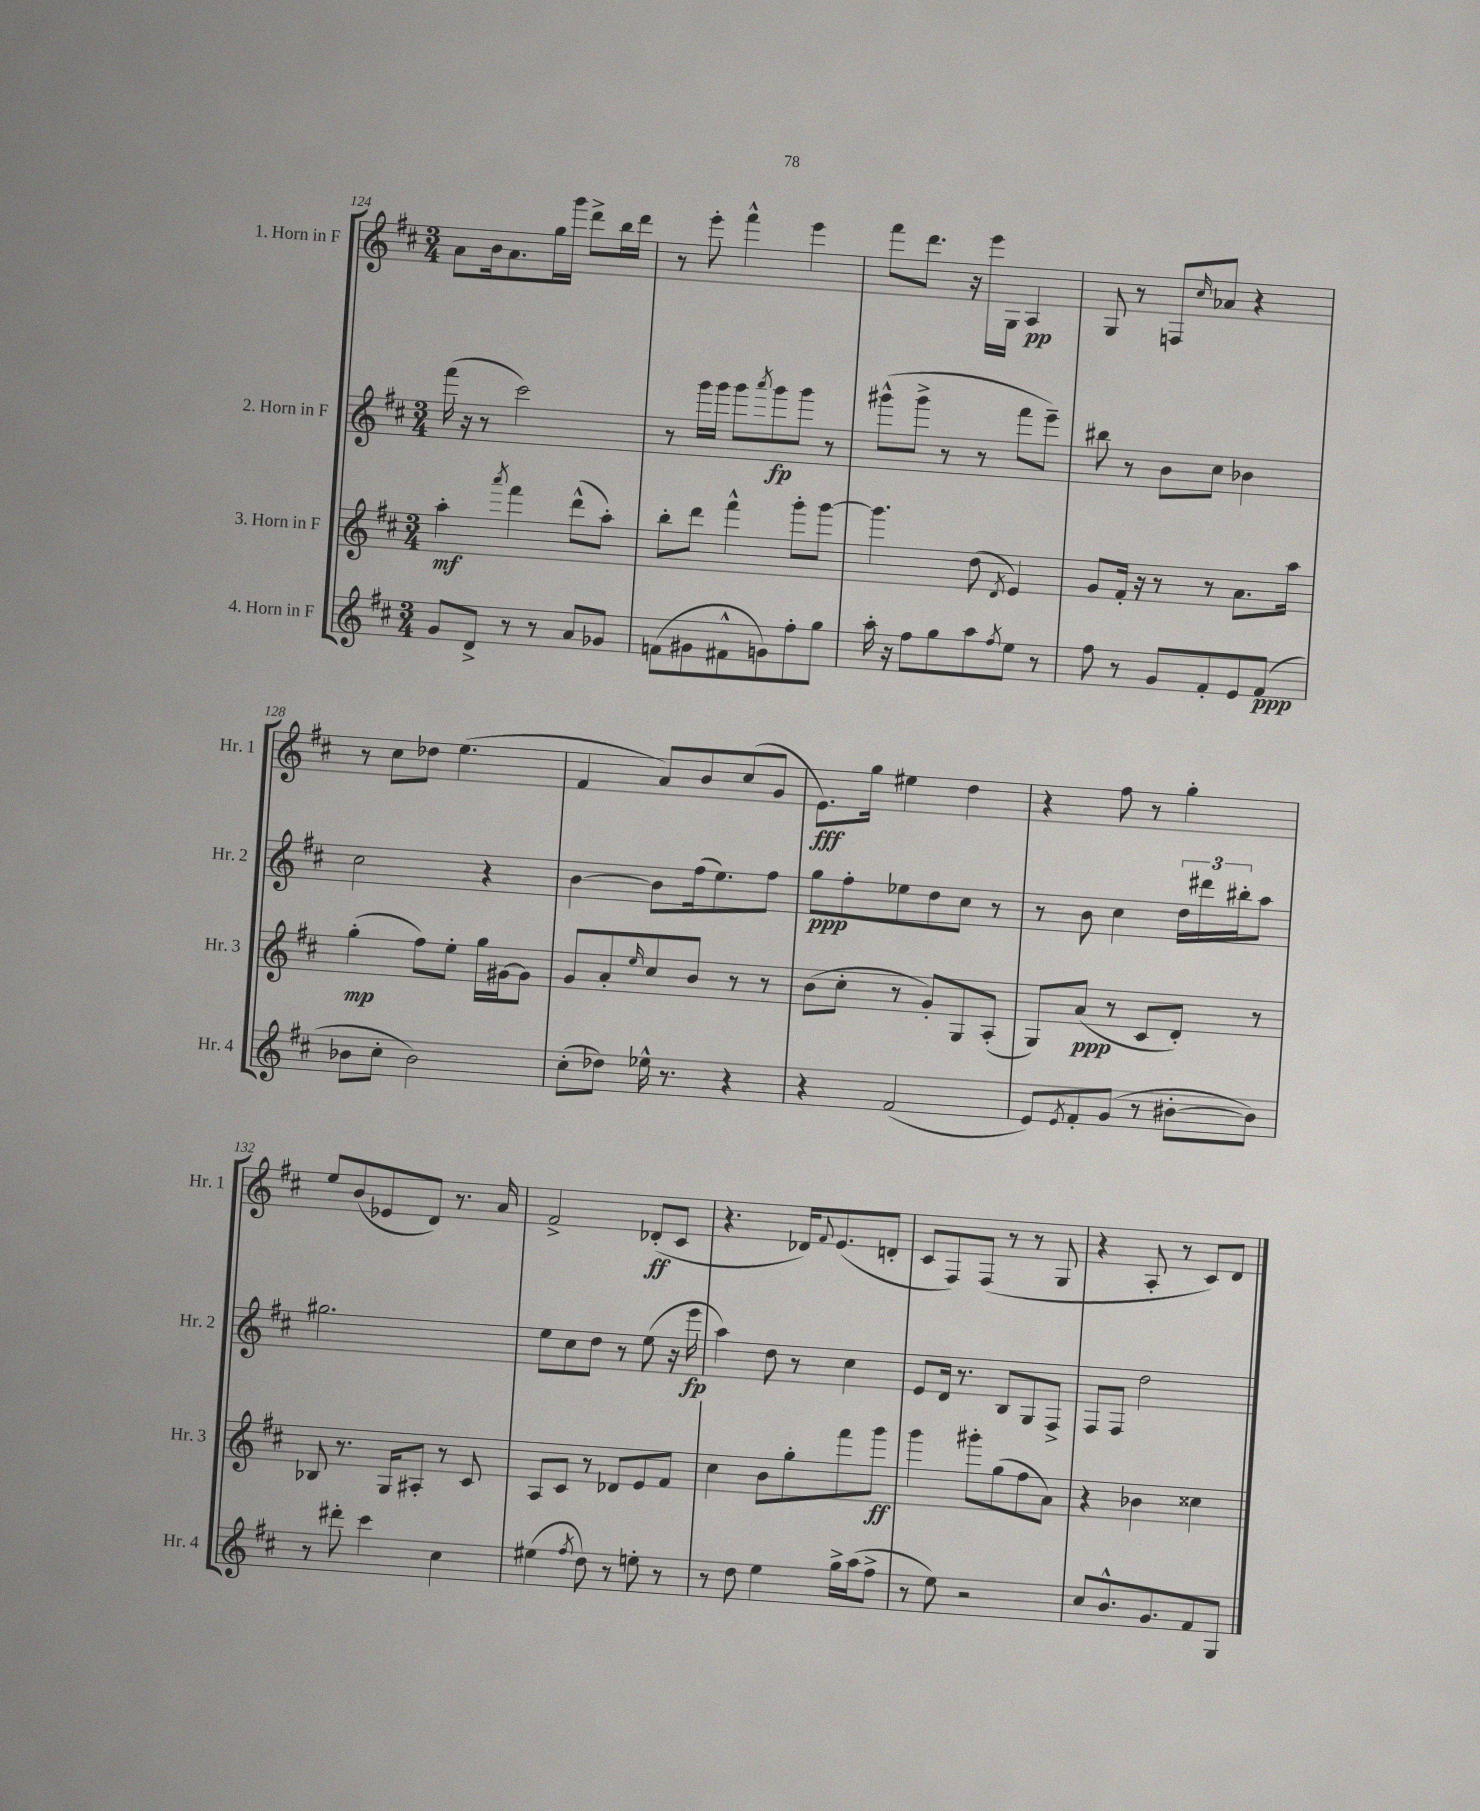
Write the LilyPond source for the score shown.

<<
\new StaffGroup <<
\new Staff = "s0" \with { instrumentName = "1. Horn in F" shortInstrumentName = "Hr. 1" } {
    \clef treble \key d \major \numericTimeSignature \time 3/4
    a'8 b'16 a'8. g''16 g'''16 d'''8-> b''16 d'''16 |
    r8 e'''8-. fis'''4-^ e'''4 |
    fis'''8 d'''8. r16 e'''16 g16 a4\pp |
    g8 r8 f8 \grace { cis''16 } aes'8 r4 |
    r8 cis''8 des''8 e''4.( |
    fis'4 a'8) b'8 cis''8( g'8 |
    e'8.\fff) g''16 eis''4 d''4 |
    r4 fis''8 r8 g''4-. |
    e''8 b'8( ees'8 d'8) r8. a'16 |
    fis'2-> des'8-.\ff( cis'8 |
    r4. des'16) \appoggiatura { fis'8 } e'8.( d'8-. |
    cis'8 fis8) fis8( r8 r8 g8 |
    r4 a8-. r8 cis'8) d'8 \bar "|." |
}
\new Staff = "s1" \with { instrumentName = "2. Horn in F" shortInstrumentName = "Hr. 2" } {
    \clef treble \key d \major \numericTimeSignature \time 3/4
    fis'''16( r16 r8 cis'''2) |
    r8 g'''16 g'''16 g'''8 \acciaccatura { a'''8 } g'''8\fp g'''8 r8 |
    gis'''8-^( gis'''8-> r8 r8 fis'''8 e'''8--) |
    bis''8 r8 b'8 cis''8 bes'4 |
    cis''2 r4 |
    b'4~ b'8 fis''16( e''8.) fis''8 |
    g''8\ppp fis''8-. ees''8 d''8 cis''8 r8 |
    r8 b'8 cis''4 \tuplet 3/2 { d''16 dis'''16 bis''16-. } a''8 |
    gis''2. |
    e''8 cis''8 d''8 r8 e''8( r16 e'''16\fp |
    a''4) d''8 r8 cis''4 |
    e'8 d'16 r8. b8 g8 fis8-> |
    fis8 fis8 d''2 \bar "|." |
}
\new Staff = "s2" \with { instrumentName = "3. Horn in F" shortInstrumentName = "Hr. 3" } {
    \clef treble \key d \major \numericTimeSignature \time 3/4
    a''4-.\mf \acciaccatura { a'''8 } fis'''4 d'''8-^( a''8-.) |
    b''8-. d'''8 fis'''4-^ g'''8-. g'''8~ |
    g'''4. d''8( \acciaccatura { d'8 } e'4) |
    g'8 fis'16-. r16 r8 r8 a'8. a''16 |
    g''4-.\mp( fis''8) e''8-. g''16 gis'16~ gis'8 |
    g'8 a'8-. \grace { e''16 } cis''8 b'8 r8 r8 |
    b'8( cis''8-. r8 g'8-.) g8 a8-.( |
    g8) a'8\ppp( r8 cis'8 d'8-.) r8 |
    bes8 r8. g16 ais8-. r8 cis'8 |
    a8 cis'8 r8 des'8 e'8 fis'8 |
    cis''4 b'8 g''8-. fis'''8 g'''8\ff |
    g'''4 gis'''8-. g''8( fis''8 a'8) |
    r4 bes'4 cisis''4 \bar "|." |
}
\new Staff = "s3" \with { instrumentName = "4. Horn in F" shortInstrumentName = "Hr. 4" } {
    \clef treble \key d \major \numericTimeSignature \time 3/4
    g'8 d'8-> r8 r8 a'8 ges'8 |
    f'8( gis'8 fis'8-^ g'8) fis''8-. g''8 |
    a''16-. r16 fis''8 g''8 a''8 \acciaccatura { fis''8 } e''8 r8 |
    fis''8 r8 g'8 fis'8-. e'8 fis'8\ppp( |
    bes'8 cis''8-. bes'2) |
    cis''8-.( des''8) ees''16-^ r8. r4 |
    r4 fis'2( |
    e'8) \acciaccatura { e'8 } fis'8-. g'8( r8 bis'8~-. bis'8) |
    r8 dis'''8-. cis'''4 cis''4 |
    eis''4( \acciaccatura { fis''8 } d''8) r8 e''8-. r8 |
    r8 d''8 e''4 g''16-> a''16( fis''8-> |
    r8 e''8) r2 |
    cis''8 b'8.-^ g'8. fis'8 g8 \bar "|." |
}
>>
>>
\layout { \context { \Score currentBarNumber = #124 } }
